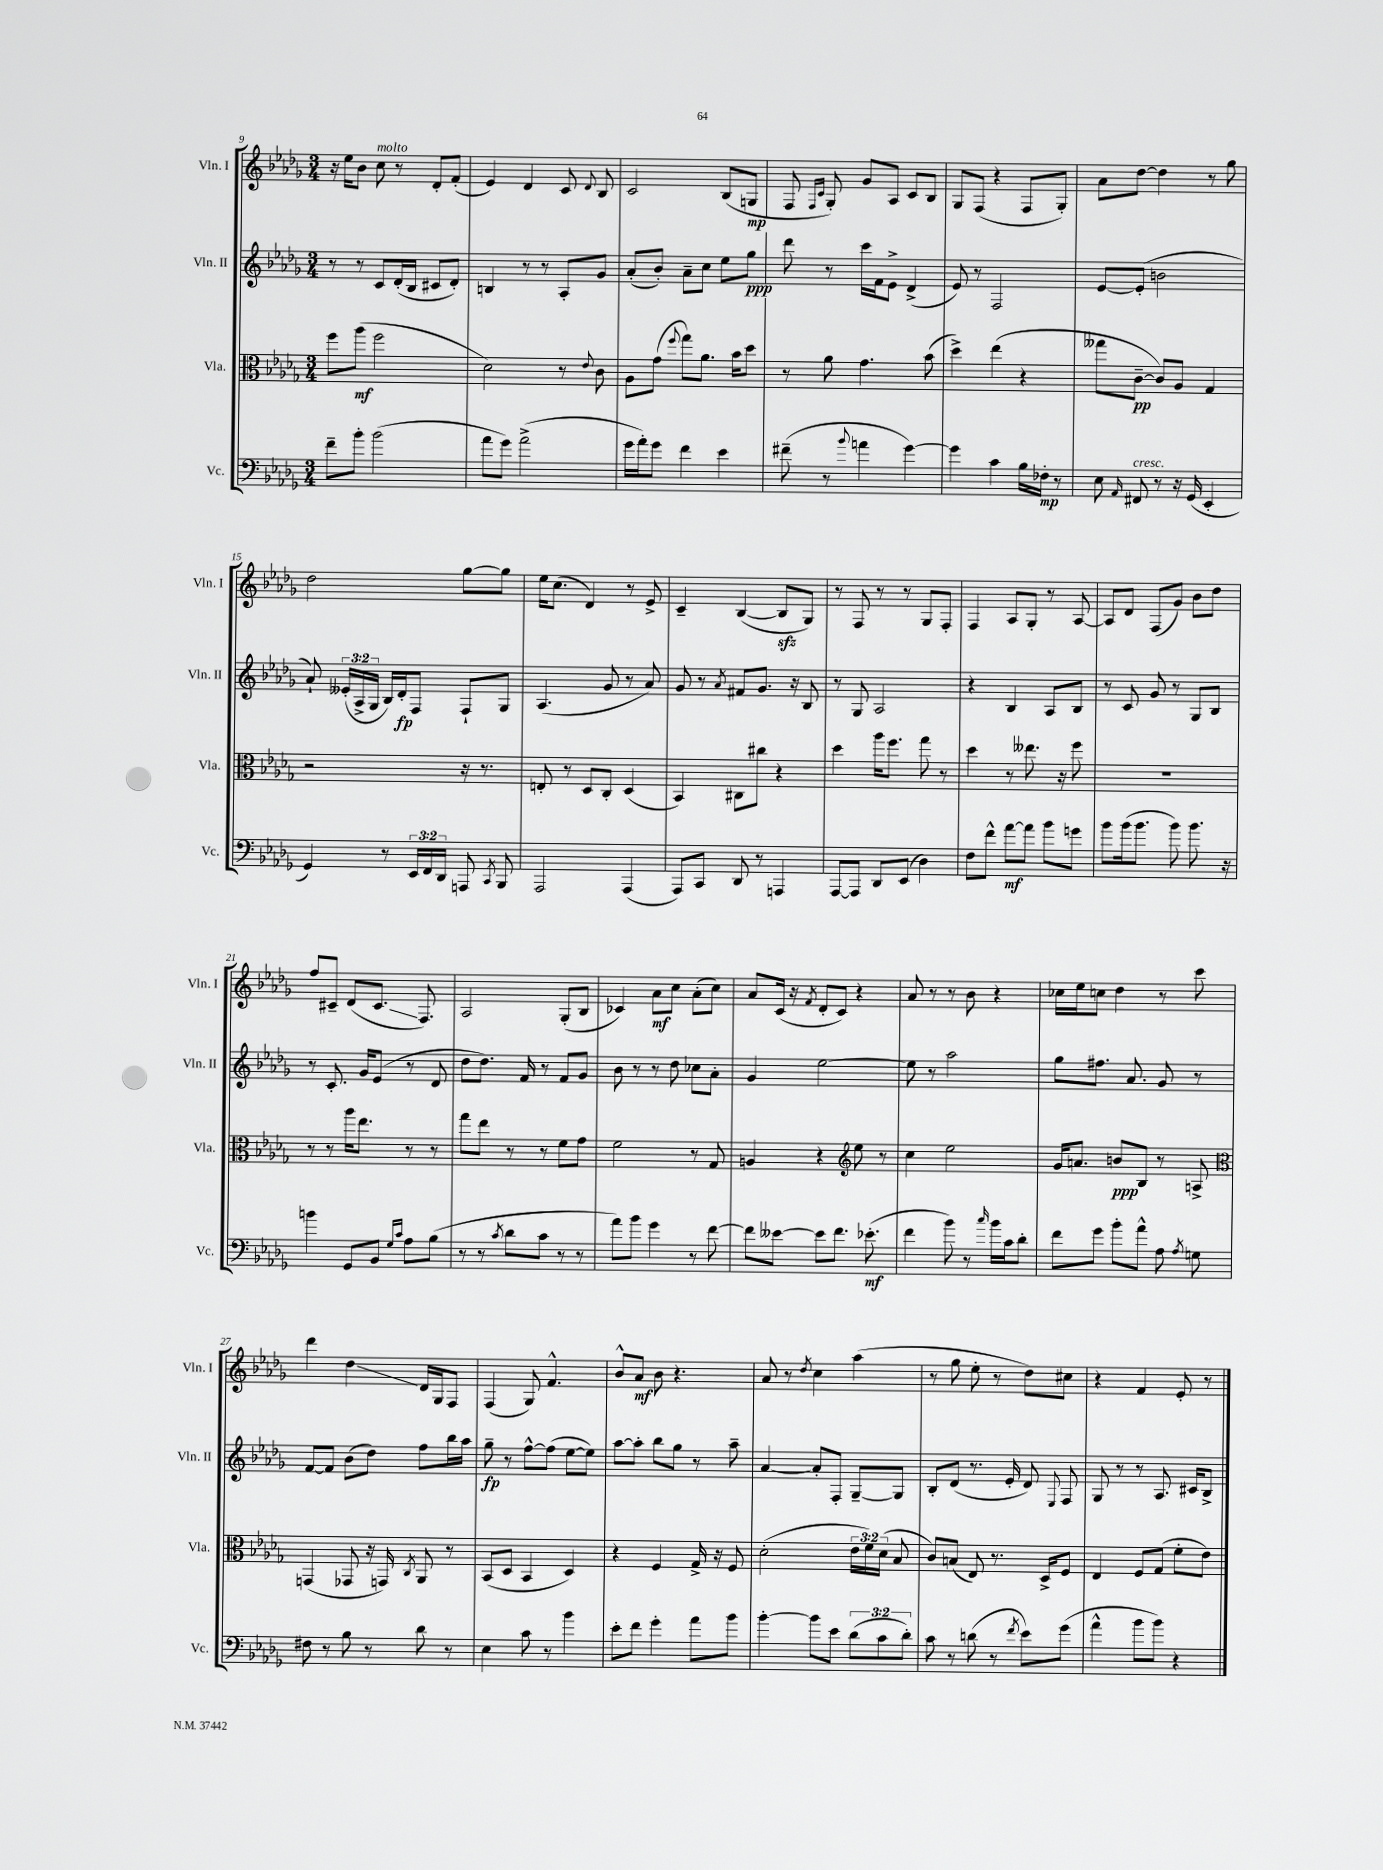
<<
\new StaffGroup <<
\new Staff = "s0" \with { instrumentName = "Vln. I" shortInstrumentName = "Vln. I" } {
    \clef treble \key des \major \numericTimeSignature \time 3/4
    \autoBeamOff r16 ees''16[ bes'8] c''8^\markup { \italic "molto" } r8 des'8[-. f'8]-.( |
    ees'4) des'4 c'8 \appoggiatura { des'8 } bes8 |
    c'2 bes8[( g8]\mp |
    f8 \grace { f16[ c'16] } ges8-.) ges'8[ aes8] c'8[ bes8] |
    ges8[ f8]( r4 f8[ ges8]-.) |
    aes'8[ des''8]~ des''4 r8 ges''8 |
    des''2 ges''8[~ ges''8] |
    ees''16[ c''8.]( des'4) r8 ees'8-> |
    c'4-- bes4~( bes8[\sfz ges8]) |
    r8 f8 r8 r8 ges8[ f8]-. |
    f4 aes8[ ges8]-. r8 aes8~ |
    aes8[ des'8] f8[( ges'8]) bes'8[ des''8] |
    f''8[ cis'8]-- des'8[( cis'8.]\glissando f8.) |
    aes2 ges8[-.( bes8] |
    ces'4) aes'8[\mf c''8] aes'8[-.( c''8]) |
    aes'8[ c'16]( r16 \acciaccatura { f'8 } des'8[-. c'8]) r4 |
    aes'8 r8 r8 bes'8 r4 |
    ces''16[ ees''16 c''8] des''4 r8 c'''8 |
    des'''4 des''4\glissando des'16[ ges16 f8] |
    f4( ges8) f'4.-^ |
    bes'8[-^ aes'8]\mf bes'8 r4. |
    aes'8 r8 \acciaccatura { des''8 } c''4 aes''4( |
    r8 ges''8 ees''8-. r8 des''8[) cis''8] |
    r4 f'4 ees'8-. r8 \bar "|." |
}
\new Staff = "s1" \with { instrumentName = "Vln. II" shortInstrumentName = "Vln. II" } {
    \clef treble \key des \major \numericTimeSignature \time 3/4 \override Staff.TupletNumber.text = #tuplet-number::calc-fraction-text
    \autoBeamOff r8 r8 c'8[ des'16-.( bes16] cis'8[ des'8]-.) |
    b4 r8 r8 aes8[-. ges'8] |
    aes'8[-.( bes'8]-.) aes'8[-- c''8] ees''8[ ges''8]\ppp |
    des'''8 r8 c'''16[ f'16 ees'8]-> des'4->( |
    ees'8) r8 f2 |
    ees'8[~ ees'8]-.( b'2 |
    aes'8-!) \tuplet 3/2 { eeses'16[-.( aes16-> ges16] } bes16[) des'16-.\fp f8] f8[-! ges8] |
    aes4.( ges'8 r8 aes'8) |
    ges'8 r8 \acciaccatura { aes'8 } fis'8[ ges'8.] r16 bes8 |
    r8 ges8 aes2 |
    r4 bes4 aes8[ bes8] |
    r8 c'8 ges'8 r8 ges8[ bes8] |
    r8 c'8.-. ges'16[ ees'8]( r8 des'8 |
    des''8[ des''8.]) f'16 r8 f'8[ ges'8] |
    bes'8 r8 r8 des''8 ces''8[ aes'8]-. |
    ges'4 ees''2~ |
    ees''8 r8 aes''2 |
    ges''8[ fis''8.] aes'8. ges'8 r8 |
    f'8[~ f'8] bes'8[( des''8]) f''8[ bes''16 aes''16] |
    ges''8--\fp r8 f''8[~-^ f''8]( ees''8[~ ees''8]) |
    aes''8[~ aes''8]-. bes''8[ ges''8] r8 aes''8-- |
    aes'4~ aes'8[-. f8]-. ges8[~-- ges8] |
    bes8[-. des'8]( r8. ees'16-. des'8) \appoggiatura { ees8 } f8 |
    ges8 r8 r8 aes8. cis'16[ bes8]-> \bar "|." |
}
\new Staff = "s2" \with { instrumentName = "Vla." shortInstrumentName = "Vla." } {
    \clef alto \key des \major \numericTimeSignature \time 3/4 \override Staff.TupletNumber.text = #tuplet-number::calc-fraction-text
    \autoBeamOff f''8[ aes''8]\mf( f''2 |
    des'2) r8 \appoggiatura { ees'8 } c'8 |
    aes8[ ges'8]( \appoggiatura { f''8 } ges''8[) aes'8.] bes'16[ des''8] |
    r8 aes'8 ges'4. bes'8( |
    des''4->) ees''4( r4 |
    geses''8[ c'8]~--\pp c'8[) aes8] ges4 |
    r2 r16 r8. |
    e8-. r8 des8[ c8]-. des4( |
    bes,4) cis8[ cis''8] r4 |
    des''4 aes''16[ f''8.] ges''8 r8 |
    des''4 r8 eeses''8. r16 f''8 |
    R2. |
    r8 r8 aes''16[ ees''8.] r8 r8 |
    ges''8[ ees''8] r8 r8 f'8[ ges'8] |
    f'2 r8 ges8 |
    a4 r4 \clef treble ees''8 r8 |
    c''4 ees''2 |
    ges'16[ a'8.] b'8[\ppp bes8] r8 a8-> |
    \clef alto g,4( ges,8 r16 g,16) \acciaccatura { c8 } aes,8 r8 |
    bes,8[( des8] bes,4 des4) |
    r4 f4 ges16-> r16 f8 |
    des'2-.( \tuplet 3/2 { ees'16[ f'16) des'16]( } bes8 |
    c'8[) b8]( ees8) r8. des16[-> f8] |
    ees4 f8[ ges8]( f'8[-. ees'8]) \bar "|." |
}
\new Staff = "s3" \with { instrumentName = "Vc." shortInstrumentName = "Vc." } {
    \clef bass \key des \major \numericTimeSignature \time 3/4 \override Staff.TupletNumber.text = #tuplet-number::calc-fraction-text
    \autoBeamOff f'8[-- bes'8]-. bes'2( |
    aes'8[ ges'8]) aes'2->( |
    ges'16[ aes'16-.) ges'8] f'4 ees'4 |
    fis'8--( r8 \appoggiatura { bes'8 } a'4 ges'4~) |
    ges'4 c'4 bes16[ fes16]-.\mp r8 |
    ees8 \grace { aes,16 } fis,8^\markup { \italic "cresc." } r8 r16 ges,16( ees,4-. |
    ges,4) r8 \tuplet 3/2 { ees,16[ f,16 des,16] } a,,8 \acciaccatura { c,8 } bes,,8 |
    aes,,2 aes,,4( |
    aes,,8[) c,8] des,8 r8 a,,4 |
    aes,,8[~ aes,,8] des,8[ ees,8]( des4) |
    f8[ f'8]-^ aes'8[~\mf aes'8] bes'8[ g'8] |
    bes'8[ bes'16( bes'8.] bes'8) bes'8. r16 |
    b'4 ges,8[ bes,8] \grace { ges16[ c'16] } aes8[ bes8]( |
    r8 r8 \acciaccatura { c'8 } des'8[ c'8] r8 r8 |
    aes'8[) bes'8] ges'4 r8 f'8~ |
    f'8[ eeses'8]~ eeses'8[ f'8.] ees'8.-.\mf( |
    f'4 bes'8) r8 \grace { c''16 } bes'16[ c'16 des'8]-. |
    f'8[ ges'8] bes'8[-. aes'8]-^ aes8 \acciaccatura { aes8 } g8 |
    fis8 r8 bes8 r8 des'8 r8 |
    ees4 c'8 r8 bes'4 |
    ees'8[-. f'8] ges'4-. aes'8[ bes'8] |
    bes'4~-. bes'8[ ees'8] \tuplet 3/2 { des'8[( c'8 des'8]-.) } |
    c'8 r8 d'8( r8 \acciaccatura { f'8 } ees'8[) ges'8]( |
    aes'4-^ bes'8[ bes'8]) r4 \bar "|." |
}
>>
>>
\layout { \context { \Score currentBarNumber = #9 } }
